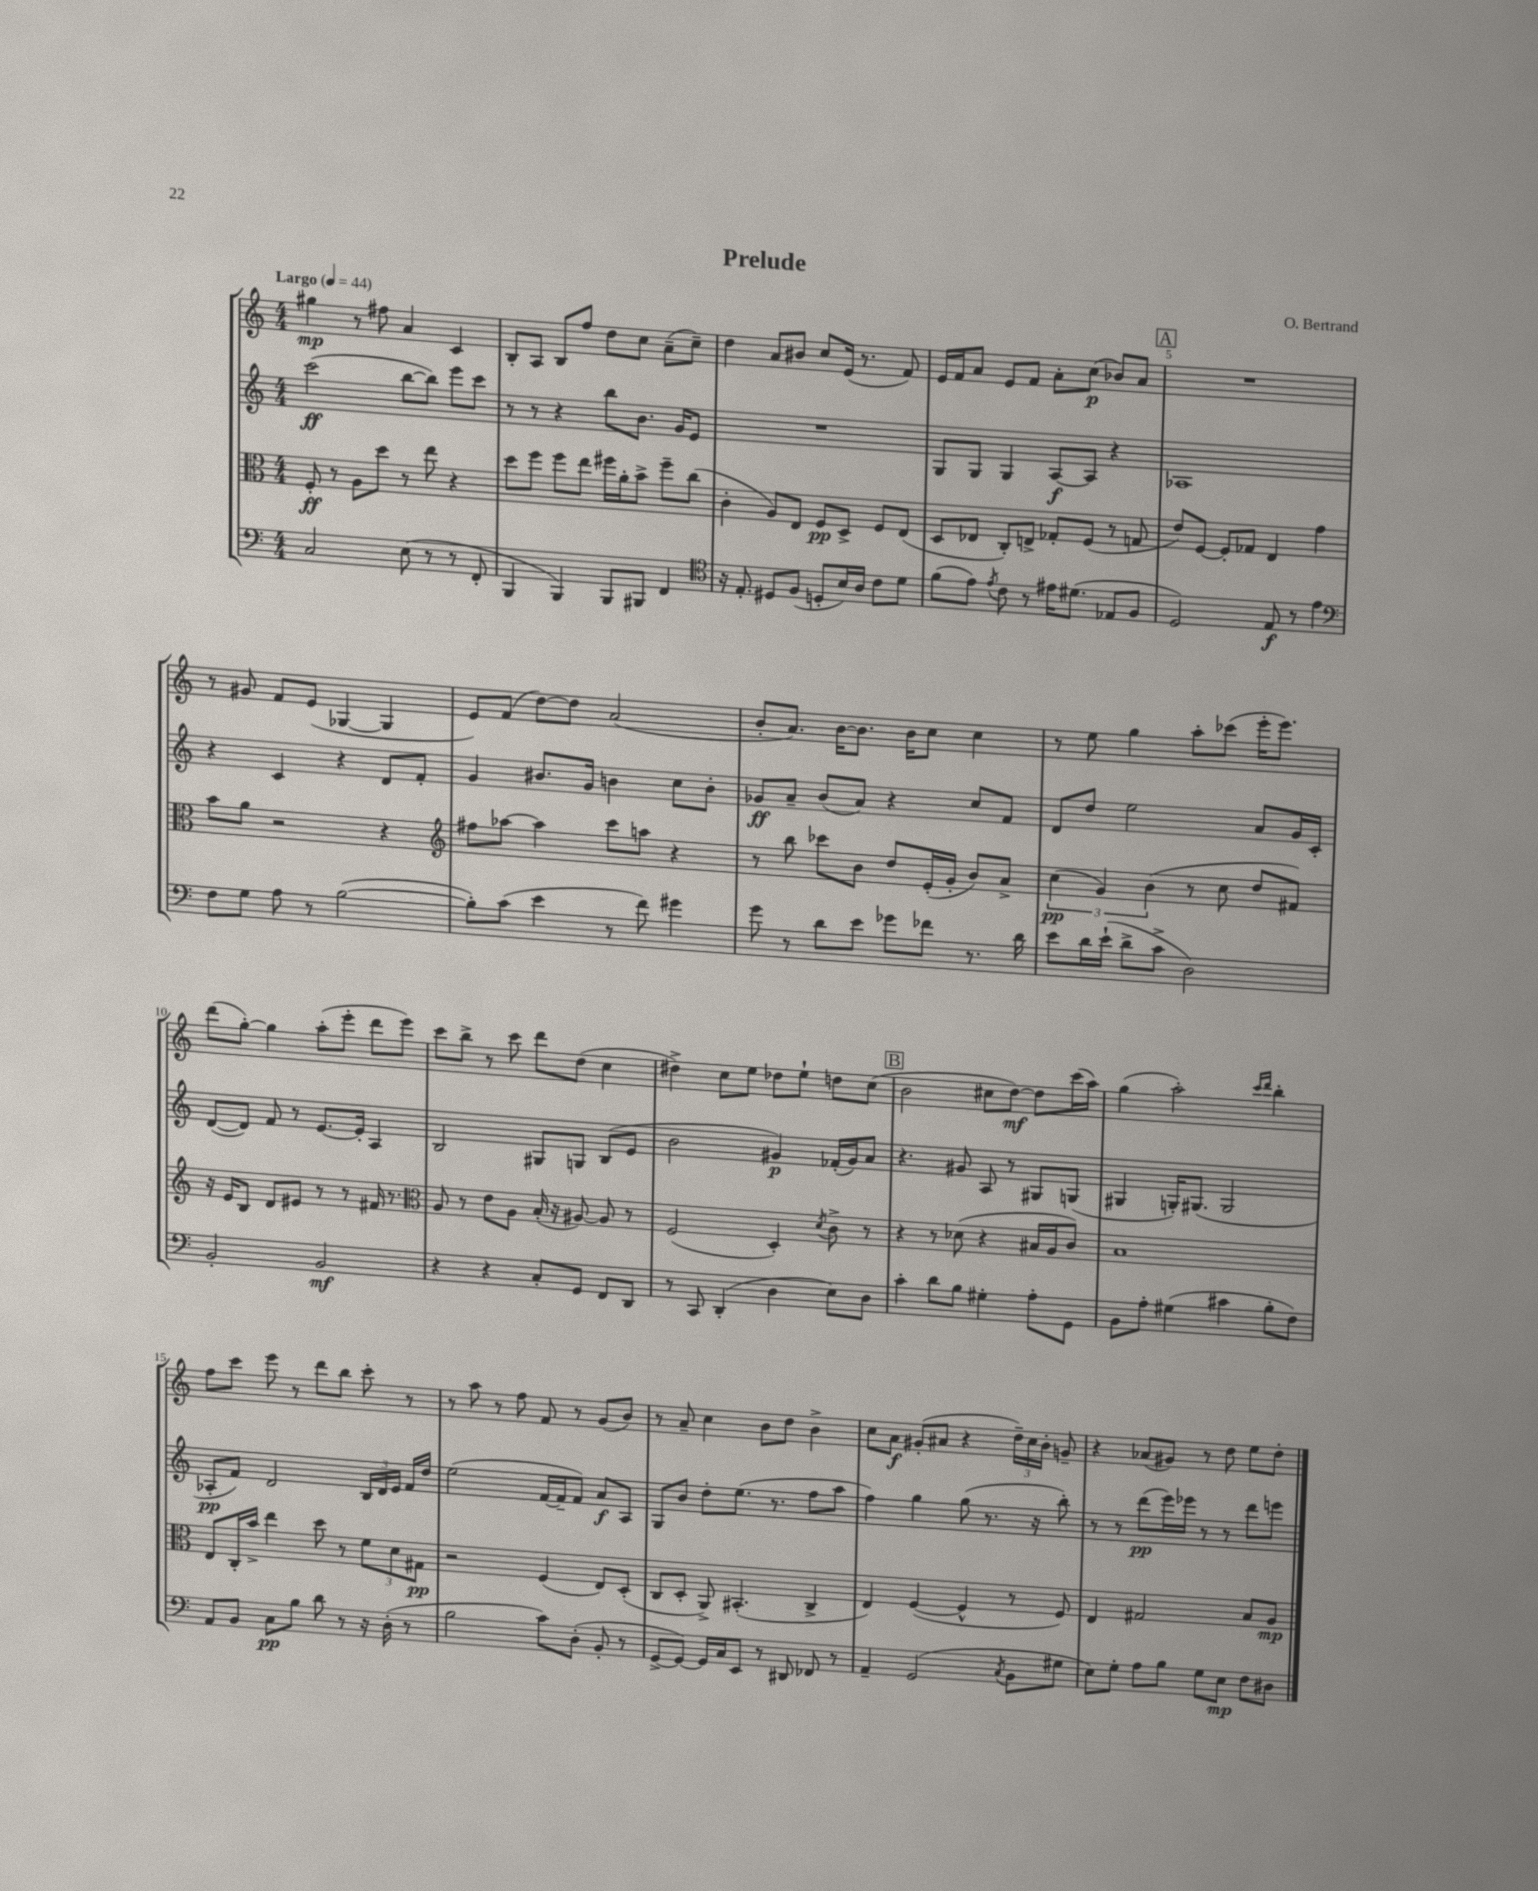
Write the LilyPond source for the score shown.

\header { title = "Prelude" composer = "O. Bertrand" }
<<
\new StaffGroup <<
\new Staff = "s0" {
    \clef treble \key c \major \numericTimeSignature \time 4/4 \tempo "Largo" 4 = 44
    \autoBeamOff gis''4\mp r8 fis''8 a'4 c'4 |
    b8[-. a8] b8[ f''8] d''8[ c''8] a'8[--( c''8]--) |
    d''4 a'8[ bis'8] c''8[ e'16]( r8. f'8) |
    e'16[ f'16 a'8] e'8[ f'8] a'8[-. c''8]\p( bes'8[) a'8] |
    \mark \markup { \box "A" } R1 |
    r8 gis'8 f'8[ e'8]( ges4~ ges4 |
    e'8[) f'8]( d''8[~) d''8] a'2( |
    b'8[-. a'8.]) b'16[~ b'8.] b'16[ c''8] c''4 |
    r8 e''8 g''4 a''8[-. ces'''8]( e'''16[-. e'''8.]) |
    d'''8[( g''8]~-.) g''4 a''8[-.( e'''8]-. d'''8[ e'''8]) |
    c'''8[ b''8]-> r8 c'''8 d'''8[ d''8]( c''4 |
    dis''4->) c''8[ e''8] des''8[ e''8]-! d''8[ c''8]( |
    \mark \markup { \box "B" } b'2 cis''8[ d''8]~\mf) d''8[ c'''16( a''16]) |
    g''4( a''2-.) \grace { c'''16[ d'''16] } b''4-. |
    f''8[ c'''8] e'''8 r8 d'''8[ b''8] c'''8-. r8 |
    r8 a''8 r8 f''8 f'8 r8 g'8[( b'8]) |
    r8 a'8-- c''4 b'8[ d''8] b'4-> |
    c''8[ a'8]\f gis'8[-.( ais'8] r4 \tuplet 3/2 { d''16[--) c''16 b'16]-. } g'8-- |
    r4 aes'8[( gis'8]) r8 d''8 e''8[ d''8]-. \bar "|." |
}
\new Staff = "s1" {
    \clef treble \key c \major \numericTimeSignature \time 4/4
    \autoBeamOff c'''2\ff( b''8[~ b''8]) e'''8[ c'''8] |
    r8 r8 r4 b''8[ b'8.] g'16[ e'8] |
    R1 |
    g8[ g8] g4 a8[~\f a8] r4 |
    \mark \markup { \box "A" } aes1 |
    r4 c'4 r4 d'8[ f'8]-. |
    g'4 bis'8.[ g'16] b'4 c''8[ b'8]-. |
    ges'8[\ff a'8]-- b'8[( a'8]) r4 c''8[ f'8] |
    d'8[ d''8] e''2 a'8[ g'16 c'16]-. |
    d'8[~( d'8]) f'8 r8 e'8.[~ e'16]-. a4 |
    b2 gis8[ g8] b8[( e'8] |
    b'2 gis'4\p) fes'16[-.( gis'16) a'8] |
    \mark \markup { \box "B" } r4. gis'8 a8 r8 gis8[ g8]( |
    gis4 g16[-.) gis8.]( gis2 |
    aes8[-.\pp f'8]) d'2 \tuplet 3/2 { b16[ d'16 e'16] } f'16[ d''16] |
    e''2( f'16[~ f'16-- f'8]) a'8[\f a8] |
    g8[ b'8] d''8[-. e''8.]( r8. f''8[ a''8] |
    f''4) g''4 g''8( r8. r16 b''8-.) |
    r8 r8 d'''8[\pp( e'''16) ees'''16] r8 r8 d'''8[ e'''8] \bar "|." |
}
\new Staff = "s2" {
    \clef alto \key c \major \numericTimeSignature \time 4/4
    \autoBeamOff f8-.\ff r8 a8[ d''8] r8 e''8 r4 |
    d''8[ f''8] f''8[ e''8] fis''16[ a'16-. b'8]-> fis''8[-- c''8]( |
    c'4-. a8[) e8] f8[\pp d8]-> f8[ e8]( |
    d8[ ees8] c8[-.) e8]-> ges8[-. f8]( r8 g8 |
    \mark \markup { \box "A" } e'8[) f8]~ f8[-. ges8] e4 g'4 |
    b'8[ a'8] r2 r4 |
    \clef treble fis''8[ aes''8]~ aes''4 c'''8[ a''8] r4 |
    r8 b''8 ces'''8[ b'8] d''8[ e'16-.( g'16]-. b'8[) a'8]-> |
    \tuplet 3/2 { c''4\pp( g'4) b'4( } r8 c''8 d''8[ fis'8]) |
    r16 e'16[ b8] d'8[ eis'8] r8 r8 fis'16 r8. |
    \clef alto a8 r8 e'8[ a8] b16-.( r16 ais8~) ais8 r8 |
    f2( d4-.) \acciaccatura { d'8 } c'8-> r8 |
    \mark \markup { \box "B" } r4 r8 des'8( r4 bis16[ a16 c'8]) |
    b1 |
    e8[ c16-. b'16]-> e''4 d''8 r8 \tuplet 3/2 { f'8[ d'8 gis8]\pp } |
    r2 f4( e8[) d8]-.( |
    c8[ d8]-. a,8->) bis,4.-.( c4-> |
    e4) f4~( f4-^ r8 f8) |
    e4 gis2 b8[ a8]\mp \bar "|." |
}
\new Staff = "s3" {
    \clef bass \key c \major \numericTimeSignature \time 4/4
    \autoBeamOff c2 e8( r8 r8 f,8-. |
    b,,4 b,,4) b,,8[ bis,,8] f,4 |
    \clef tenor r16 e8.-. dis8[ f8]( d8[-. b16) a16] c'8[ d'8] |
    f'8[( e'8]) \acciaccatura { e'8 } c'8 r8 eis'16[ dis'8.]( ees8[ f8] |
    \mark \markup { \box "A" } d2) e8\f r8 e'4 |
    \clef bass f8[ g8] a8 r8 b2~( |
    b8[-.) c'8]( e'4 r8 f'8) gis'4 |
    g'8 r8 d'8[ e'8] ges'8[ fes'8] r8. d'16 |
    e'8[ d'16 e'16]-!( d'8[-> c'8]-> d2) |
    b,2-. b,2\mf |
    r4 r4 c8[-. g,8] f,8[ d,8] |
    r8 c,8 d,4-.( d4 e8[) d8] |
    \mark \markup { \box "B" } c'4-. d'8[ b8] gis4-. a8[-. g,8] |
    b,8[ a8]-. gis4( cis'4 b8[-. f8]) |
    a,8[ b,8] c8[\pp b8] d'8 r8 r16 d16-.( r8 |
    b2 c'8[) d8]-.( b,8-. r8 |
    g,8[~-> g,8]~) g,16[ c16 e,8] r8 dis,8 fes,8 r8 |
    a,4-- g,2( \acciaccatura { c8 } b,8[ gis8] |
    e8[) g8]-. a8[ b8] g8[ e8]\mp f8[ dis8] \bar "|." |
}
>>
>>
\layout { \context { \Score \override BarNumber.break-visibility = ##(#f #t #t) barNumberVisibility = #(every-nth-bar-number-visible 5) } }
